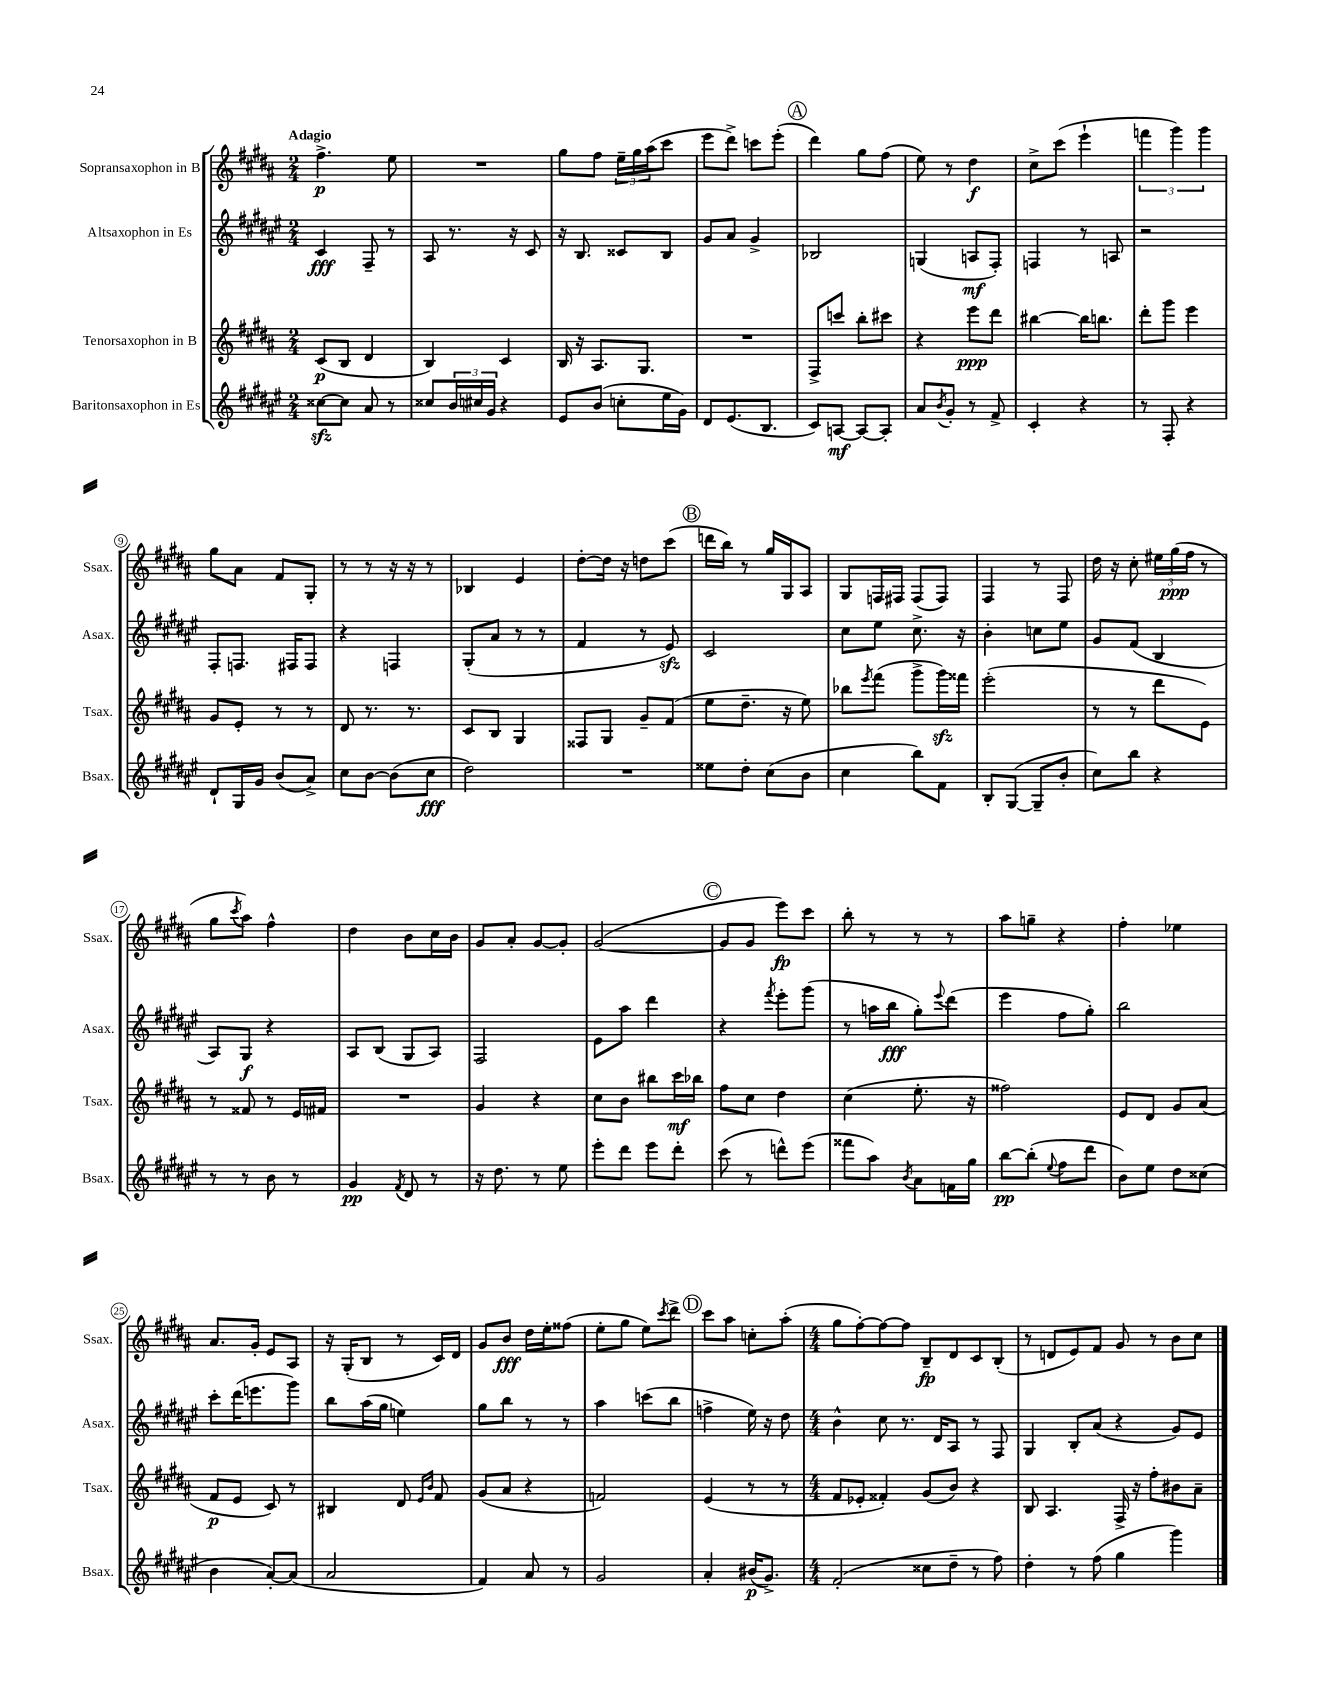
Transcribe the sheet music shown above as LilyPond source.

<<
\new StaffGroup <<
\new Staff = "s0" \with { instrumentName = "Sopransaxophon in B" shortInstrumentName = "Ssax." } {
    \clef treble \key b \major \numericTimeSignature \time 2/4 \tempo "Adagio"
    fis''4.->\p e''8 |
    R2 |
    gis''8 fis''8 \tuplet 3/2 { e''16-- gis''16 ais''16( } cis'''8 |
    e'''8 dis'''8->) c'''8 e'''8-.( |
    \mark \markup { \circle "A" } dis'''4) gis''8 fis''8( |
    e''8) r8 dis''4\f |
    cis''8-> cis'''8( e'''4-! |
    \tuplet 3/2 { f'''4 gis'''4) gis'''4 } |
    gis''8 ais'8 fis'8 gis8-. |
    r8 r8 r16 r16 r8 |
    bes4 e'4 |
    dis''8~-. dis''16 r16 d''8 cis'''8( |
    \mark \markup { \circle "B" } d'''16 b''16) r8 gis''16 gis16 ais8 |
    gis8 f16 fis16 fis8( fis8) |
    fis4 r8 fis8 |
    dis''16 r16 cis''8-. \tuplet 3/2 { eis''16 gis''16\ppp( fis''16 } r8 |
    gis''8 \acciaccatura { cis'''8 } ais''8) fis''4-^ |
    dis''4 b'8 cis''16 b'16 |
    gis'8 ais'8-. gis'8~ gis'8-. |
    gis'2~( |
    \mark \markup { \circle "C" } gis'8 gis'8 e'''8\fp) cis'''8 |
    b''8-. r8 r8 r8 |
    ais''8 g''8-- r4 |
    fis''4-. ees''4 |
    ais'8. gis'16-. e'8 ais8 |
    r16 gis16-.( b8 r8 cis'16) dis'16 |
    gis'8 b'8\fff dis''16 e''16-. fisis''8( |
    e''8-. gis''8 e''8) \acciaccatura { cis'''8 } dis'''8-> |
    \mark \markup { \circle "D" } cis'''8 ais''8 c''8-. ais''8-.( |
    \numericTimeSignature \time 4/4 gis''8 fis''8~-.) fis''8~ fis''8 b8--\fp dis'8 cis'8 b8-.( |
    r8 d'8 e'8) fis'8 gis'8 r8 b'8 cis''8 \bar "|." |
}
\new Staff = "s1" \with { instrumentName = "Altsaxophon in Es" shortInstrumentName = "Asax." } {
    \clef treble \key fis \major \numericTimeSignature \time 2/4
    cis'4\fff fis8-- r8 |
    ais8 r8. r16 cis'8 |
    r16 b8. cisis'8 b8 |
    gis'8 ais'8 gis'4-> |
    \mark \markup { \circle "A" } bes2 |
    g4( a8\mf fis8-.) |
    f4 r8 a8 |
    r2 |
    fis8-. f8. fis16 fis8 |
    r4 f4 |
    gis8-.( ais'8 r8 r8 |
    fis'4 r8 eis'8\sfz) |
    \mark \markup { \circle "B" } cis'2 |
    cis''8 eis''8 cis''8.-> r16 |
    b'4-. c''8 eis''8 |
    gis'8 fis'8( b4 |
    ais8) gis8\f r4 |
    ais8 b8( gis8 ais8) |
    fis2 |
    eis'8 ais''8 dis'''4 |
    \mark \markup { \circle "C" } r4 \acciaccatura { fis'''8 } eis'''8-. gis'''8( |
    r8 a''16 b''16\fff gis''8-.) \appoggiatura { eis'''8 } dis'''8( |
    eis'''4 fis''8 gis''8-.) |
    b''2 |
    cis'''8-. dis'''16( e'''8. gis'''8) |
    b''8 ais''16( gis''16 e''4) |
    gis''8 b''8 r8 r8 |
    ais''4 c'''8( b''8 |
    \mark \markup { \circle "D" } f''4-> eis''16) r16 dis''8 |
    \numericTimeSignature \time 4/4 b'4-^ cis''8 r8. dis'16 ais8 r8 fis8 |
    gis4 b8-. ais'8( r4 gis'8) eis'8 \bar "|." |
}
\new Staff = "s2" \with { instrumentName = "Tenorsaxophon in B" shortInstrumentName = "Tsax." } {
    \clef treble \key b \major \numericTimeSignature \time 2/4
    cis'8\p( b8 dis'4 |
    b4) cis'4 |
    b16 r16 ais8. gis8. |
    R2 |
    \mark \markup { \circle "A" } fis8-> c'''8 b''8-. cis'''8 |
    r4 e'''8\ppp dis'''8 |
    bis''4~ bis''16 b''8. |
    dis'''8-. gis'''8 e'''4 |
    gis'8 e'8-. r8 r8 |
    dis'8 r8. r8. |
    cis'8 b8 gis4 |
    fisis8 gis8 gis'8-- fis'8( |
    \mark \markup { \circle "B" } e''8 dis''8.-- r16 e''8) |
    bes''8 \acciaccatura { e'''8 } fis'''8( gis'''8-> gis'''16\sfz) fisis'''16 |
    e'''2-.( |
    r8 r8 dis'''8 e'8) |
    r8 fisis'8 r8 e'16 fis'16 |
    R2 |
    gis'4 r4 |
    cis''8 b'8 bis''8 cis'''16\mf bes''16 |
    \mark \markup { \circle "C" } fis''8 cis''8 dis''4 |
    cis''4( e''8.-. r16 |
    fisis''2) |
    e'8 dis'8 gis'8 ais'8( |
    fis'8\p e'8 cis'8) r8 |
    bis4 dis'8 \grace { e'16 b'16 } fis'8 |
    gis'8( ais'8 r4 |
    f'2) |
    \mark \markup { \circle "D" } e'4( r8 r8 |
    \numericTimeSignature \time 4/4 fis'8 ees'8-. fisis'4-.) gis'8( b'8) r4 |
    b8 ais4. fis16-> r16 fis''8-. bis'8 ais'8-- \bar "|." |
}
\new Staff = "s3" \with { instrumentName = "Baritonsaxophon in Es" shortInstrumentName = "Bsax." } {
    \clef treble \key fis \major \numericTimeSignature \time 2/4
    cisis''8~\sfz cisis''8 ais'8 r8 |
    cisis''8 \tuplet 3/2 { b'16 cis''16 gis'16 } r4 |
    eis'8 b'8( c''8-. eis''16 gis'16) |
    dis'8 eis'8.( b8. |
    \mark \markup { \circle "A" } cis'8) a8~\mf a8~ a8-. |
    ais'8 \acciaccatura { b'8 } gis'8-. r8 fis'8-> |
    cis'4-. r4 |
    r8 fis8-. r4 |
    dis'8-! gis16 gis'16 b'8( ais'8->) |
    cis''8 b'8~ b'8( cis''8\fff |
    dis''2) |
    R2 |
    \mark \markup { \circle "B" } eisis''8 dis''8-. cis''8( b'8 |
    cis''4 b''8) fis'8 |
    b8-. gis8~( gis8-- b'8-. |
    cis''8) b''8 r4 |
    r8 r8 b'8 r8 |
    gis'4\pp \acciaccatura { fis'8 } dis'8 r8 |
    r16 dis''8. r8 eis''8 |
    eis'''8-. dis'''8 eis'''8 dis'''8-. |
    \mark \markup { \circle "C" } cis'''8( r8 d'''8-^) eis'''8( |
    fisis'''8 ais''8) \acciaccatura { b'8 } ais'8 f'16 gis''16 |
    b''8~\pp b''8-.( \appoggiatura { eis''8 } fis''8 dis'''8 |
    b'8) eis''8 dis''8 cisis''8( |
    b'4 ais'8~-.) ais'8( |
    ais'2 |
    fis'4) ais'8 r8 |
    gis'2 |
    \mark \markup { \circle "D" } ais'4-. bis'16\p( gis'8.->) |
    \numericTimeSignature \time 4/4 fis'2-.( cisis''8 dis''8-- r8 fis''8) |
    dis''4-. r8 fis''8( gis''4 gis'''4) \bar "|." |
}
>>
>>
\layout { \context { \Score \override BarNumber.stencil = #(make-stencil-circler 0.1 0.3 ly:text-interface::print) } }
